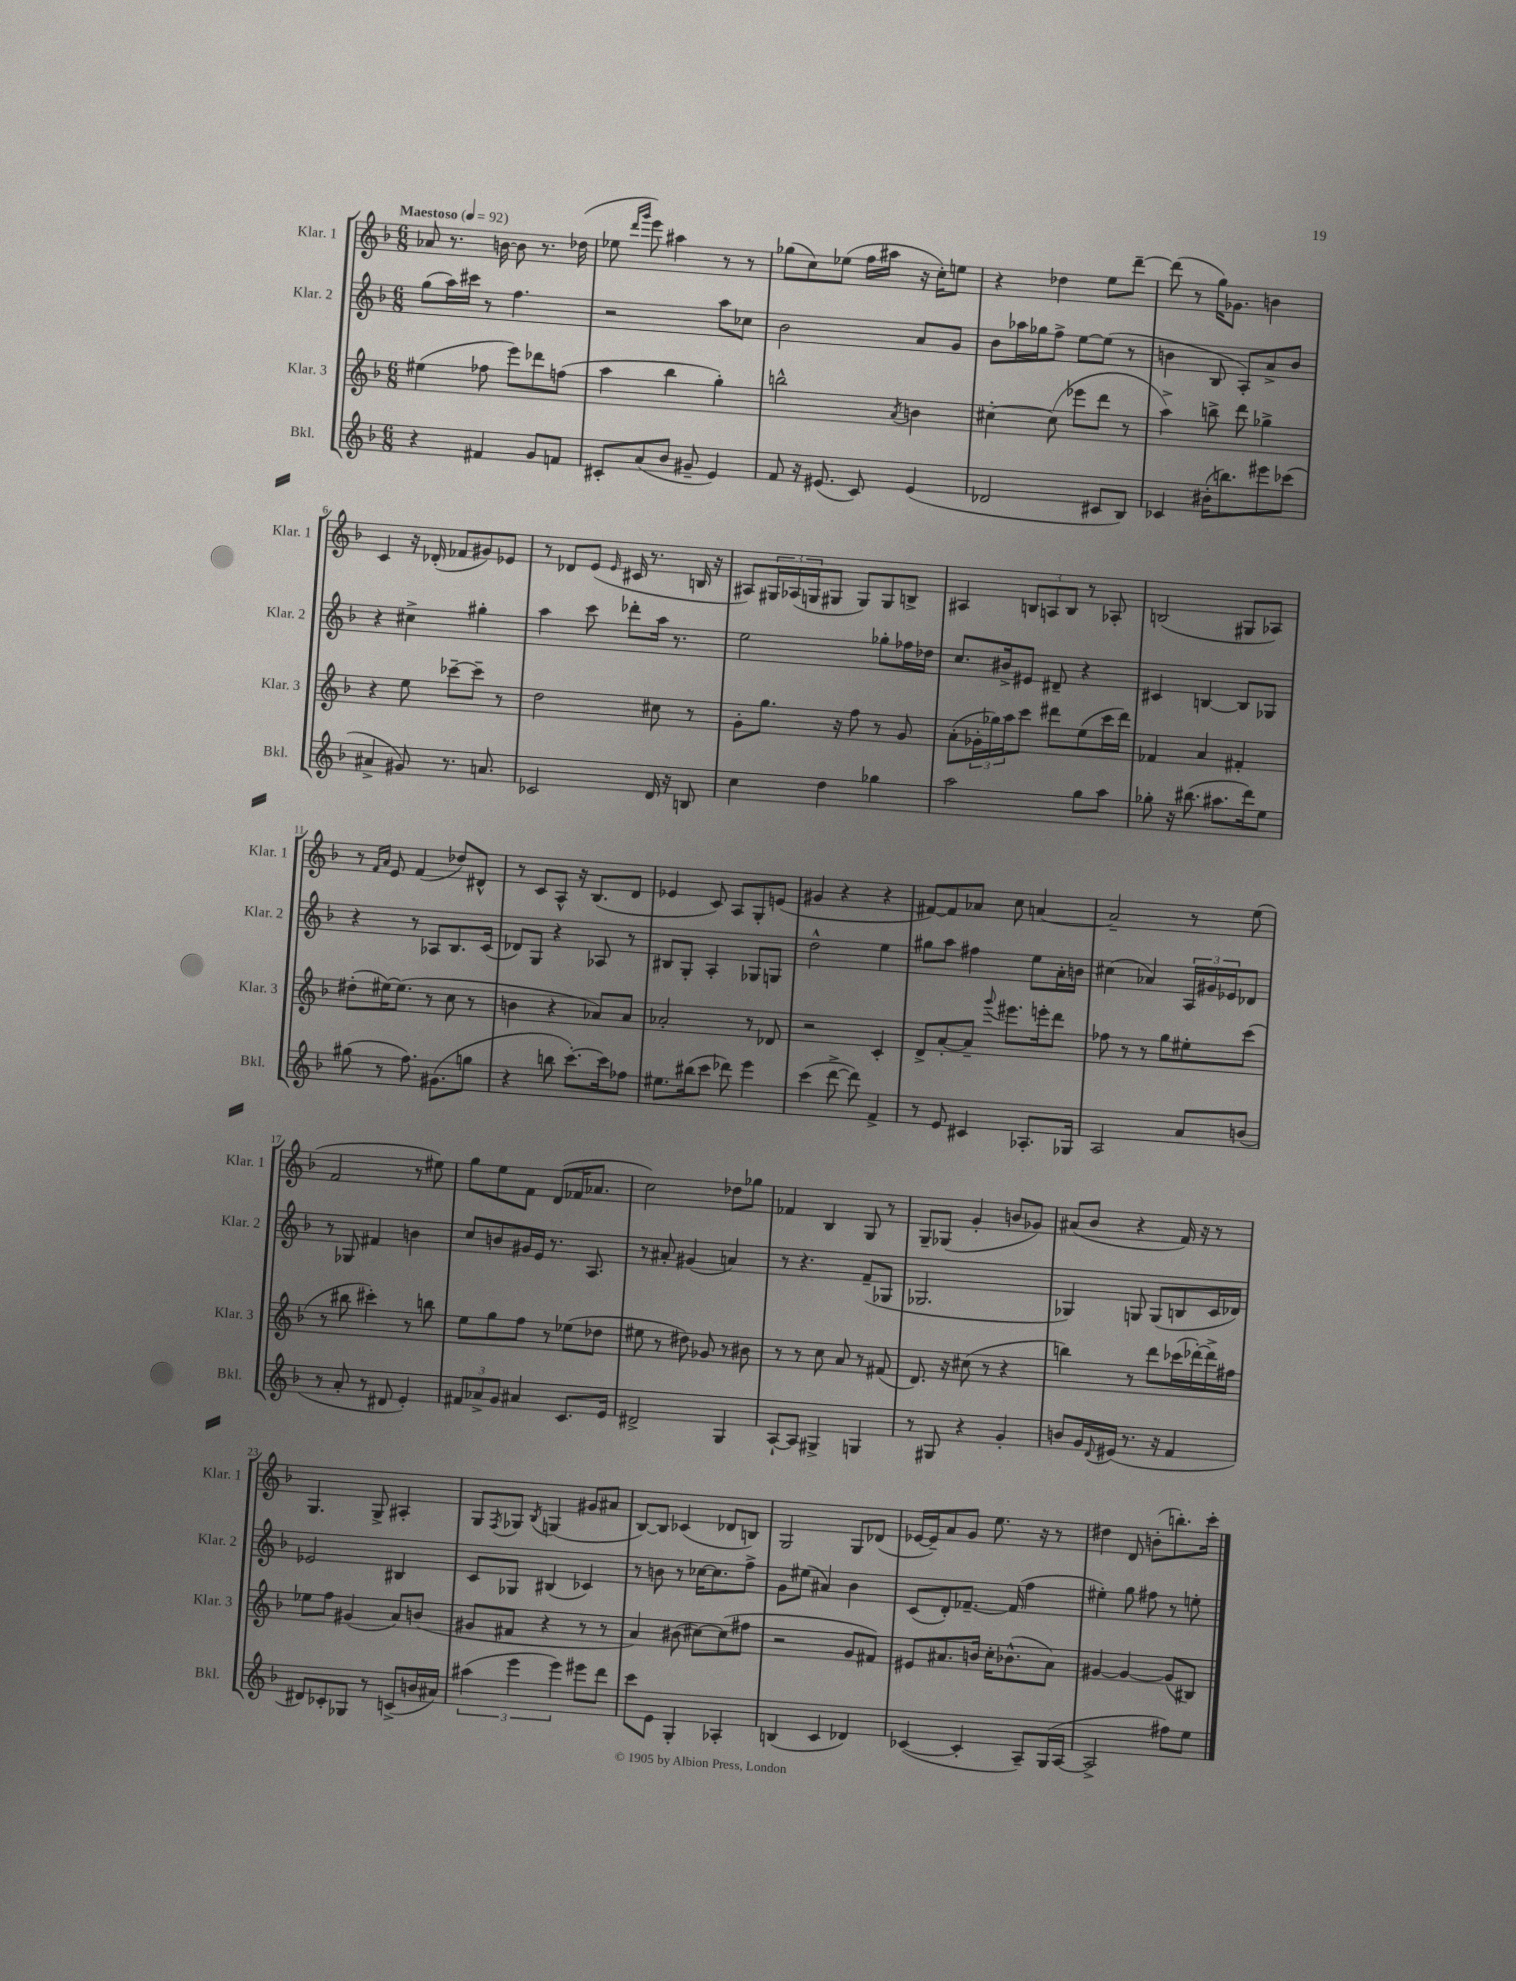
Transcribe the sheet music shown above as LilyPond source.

<<
\new StaffGroup <<
\new Staff = "s0" \with { instrumentName = "Klar. 1" shortInstrumentName = "Klar. 1" } {
    \clef treble \key f \major \numericTimeSignature \time 6/8 \tempo "Maestoso" 4 = 92
    aes'8 r8. b'16~ b'8 r8. des''16( |
    ees''8 \grace { d'''16 g'''16 } e'''8) ais''4 r8 r8 |
    ges''8( c''8) ees''8( f''16 ais''16 r16 c''16-.) e''8 |
    r4 des''4 e''8 d'''8~-- |
    d'''8( r8 g''16) ges'8. b'4 |
    c'4 r16 des'16-.( fes'8 gis'8) ees'8 |
    r8 des'8 e'8( \grace { e'16 } cis'16 r8. b16 r16 |
    ais8) \tuplet 3/2 { gis16 aes16( g16 } gis8 gis8) gis8 b8-> |
    ais4 \tuplet 3/2 { b8 a8 b8 } r8 aes8-. |
    b2( gis8 aes8) |
    r8 \grace { f'16 a'16 } e'8 f'4( des''8) dis'8-^ |
    r8 c'8 a8-^ r16 bes8.( d'8 |
    ees'4 c'8) a8 g8-. e'8( |
    gis'4 r4 r4 |
    fis'8~) fis'8 aes'8 c''8 a'4~ |
    a'2-- r8 e''8( |
    f'2 r8 eis''8) |
    g''8 e''8 f'8 d'8( fes'16 aes'8. |
    c''2) des''8 ges''8 |
    fes'4 bes4 g8 r8 |
    g8-- ges8( g'4-. b'8 ges'8) |
    ais'8( bes'8 r4 f'16) r16 r8 |
    g4. g8-> ais4-. |
    g8 \acciaccatura { f8 } ges8 \acciaccatura { bes8 } g4( gis'8 ais'8 |
    bes8~) bes8 ces'4( des'8 b8) |
    g2 g8 des'8( |
    ees'16~ ees'16--) a'8 g'8 e''8. r16 r8 |
    dis''4 d'8 b'8-.( b''8.-.) c'''16-. \bar "|." |
}
\new Staff = "s1" \with { instrumentName = "Klar. 2" shortInstrumentName = "Klar. 2" } {
    \clef treble \key f \major \numericTimeSignature \time 6/8
    g''8( a''16) cis'''16 r8 f''4. |
    r2 a''8 ces''8 |
    bes'2 a'8 g'8 |
    bes'8 aes''16 ges''16 f''8-> e''8~ e''8( r8 |
    b'4 bes8 a8-.) a'8-> b'8 |
    r4 cis''4-> gis''4-. |
    a''4 c'''8 des'''8-. a''16 r8. |
    e''2 ges''8-. fes''16 des''16 |
    c''8. bis'16-> eis'8 dis'8-- r4 |
    cis'4 b4~ b8 ges8 |
    r4 r8 aes8 bes8. c'16( |
    des'8) g8 r4 aes8 r8 |
    bis8 g8-. a4-. ges8 g8 |
    d''2-^ e''4 |
    gis''8 a''8 fis''4 e''8 a'16-. b'16 |
    cis''4( aes'4) \tuplet 3/2 { a16 gis'16 ees'16 } des'8 |
    r8 ges8 fis'4 b'4 |
    c''8 b'8 gis'16 e'16 r8. a8. |
    r8 ais'8-. gis'4( a'4) |
    r8 r4. f'8--( ges8 |
    ges2. |
    ges4) g8 g8( b8 c'16 des'16) |
    ees'2 bis4 |
    c'8 ges8 bis4( ces'4) |
    r8 b'8 r8 ces''16~ ces''8. f''8-> |
    g'8 eis''8( ais'4) bes'4 |
    c'8( d'8-.) fes'8.~-- fes'16( f''4 |
    eis''4-.) g''8 fis''8 r8 e''8-. \bar "|." |
}
\new Staff = "s2" \with { instrumentName = "Klar. 3" shortInstrumentName = "Klar. 3" } {
    \clef treble \key f \major \numericTimeSignature \time 6/8
    eis''4( fes''8 e'''8) des'''8 f''8( |
    a''4 bes''4 g''4-.) |
    b''2-^ \acciaccatura { a'8 } b'4 |
    cis''4~-. cis''8( ees'''8 d'''8 r8 |
    a''4->) b''8-> d'''8 ges''4-> |
    r4 e''8 ces'''8~-- ces'''8-- r8 |
    d''2 cis''8 r8 |
    g'8-. g''8. r16 f''8 r8 g'8 |
    a'8-.( \tuplet 3/2 { ges'16-. ges''16) a''16 } c'''8 dis'''8 e''8( c'''16 dis'''16) |
    fes'4 a'4 fis'4-. |
    dis''8-.( eis''16~) eis''8.( r8 c''8 r8 |
    b'4 r4 aes'8) aes'8 |
    aes'2-. r8 des'8 |
    r2 c'4-. |
    d'8-> a'8~-. a'8-- \appoggiatura { g'''8 } eis'''8. e'''16-. d'''8 |
    fes''8 r8 r8 g''8 eis''8-. c'''8( |
    r8 bis''8 cis'''4-.) r8 b''8 |
    e''8 g''8 f''8 r8 ees''8( des''8 |
    eis''8 r8 dis''8) ges'8 r8 bis'8 |
    r8 r8 c''8 a'8 r8 fis'8( |
    d'8.) r16 cis''8( r8 r4 |
    b''4) r8 d'''8 ces'''16( des'''16~-.) des'''16-> fis''16 |
    ees''8 f''8 gis'4( a'8) b'8( |
    gis'8 fis'8 r4 r8 r8 |
    a'4) bis'8( cis''8~) cis''8( fis''8 |
    r2 g'8 fis'8) |
    eis'8 ais'8. b'16 c''16-. bes'8.-^( ais'8) |
    gis'4~ gis'4~ gis'8( bis8) \bar "|." |
}
\new Staff = "s3" \with { instrumentName = "Bkl." shortInstrumentName = "Bkl." } {
    \clef treble \key f \major \numericTimeSignature \time 6/8
    r4 fis'4 g'8 f'8 |
    cis'8-. a'8( bes'8 gis'8-- e'4) |
    f'8 r16 eis'8.( c'8) eis'4( |
    des'2 cis'8 bes8) |
    ces'4 bis'16-.( b''8.) eis'''8 ces'''8( |
    ais'4-> gis'8) r8. a'8. |
    ces'2 d'16 r16 b8 |
    c''4 d''4 ges''4 |
    a''2 g''8 a''8 |
    ges''8-. r16 bis''8.( ais''8. d'''16) e''8 |
    gis''8( r8 f''8.) gis'8.( g''8 |
    r4 b''8 c'''8.~-.) c'''16 fes''8 |
    eis''8. bis''16( c'''8 des'''8) e'''4 |
    c'''4( d'''8~-> d'''8) f'4-> |
    r8 e'8 cis'4 aes8.-. ges16 |
    a2 a'8 b'8( |
    r8 a'8-. r8 dis'8 e'4-.) |
    \tuplet 3/2 { fis'8 aes'8-> g'8 } ais'4 c'8. e'16 |
    dis'2-> g4 |
    a8~-! a8 gis4-> g4 |
    r8 gis8 r4 g'4-. |
    b'8 g'16 \appoggiatura { d'8 } eis'16( r8. r16 f'4 |
    dis'8) ces'8-. ges8 r8 c'8->( b'16 ais'16) |
    \tuplet 3/2 { ais''4( e'''4 e'''4) } eis'''8 d'''8 |
    c'''8 e'8 g4-. aes4-. |
    b4( c'4 des'4) |
    ces'4~( ces'4-. a8--) g16( a16~ |
    a2-> fis''8) e''8 \bar "|." |
}
>>
>>
